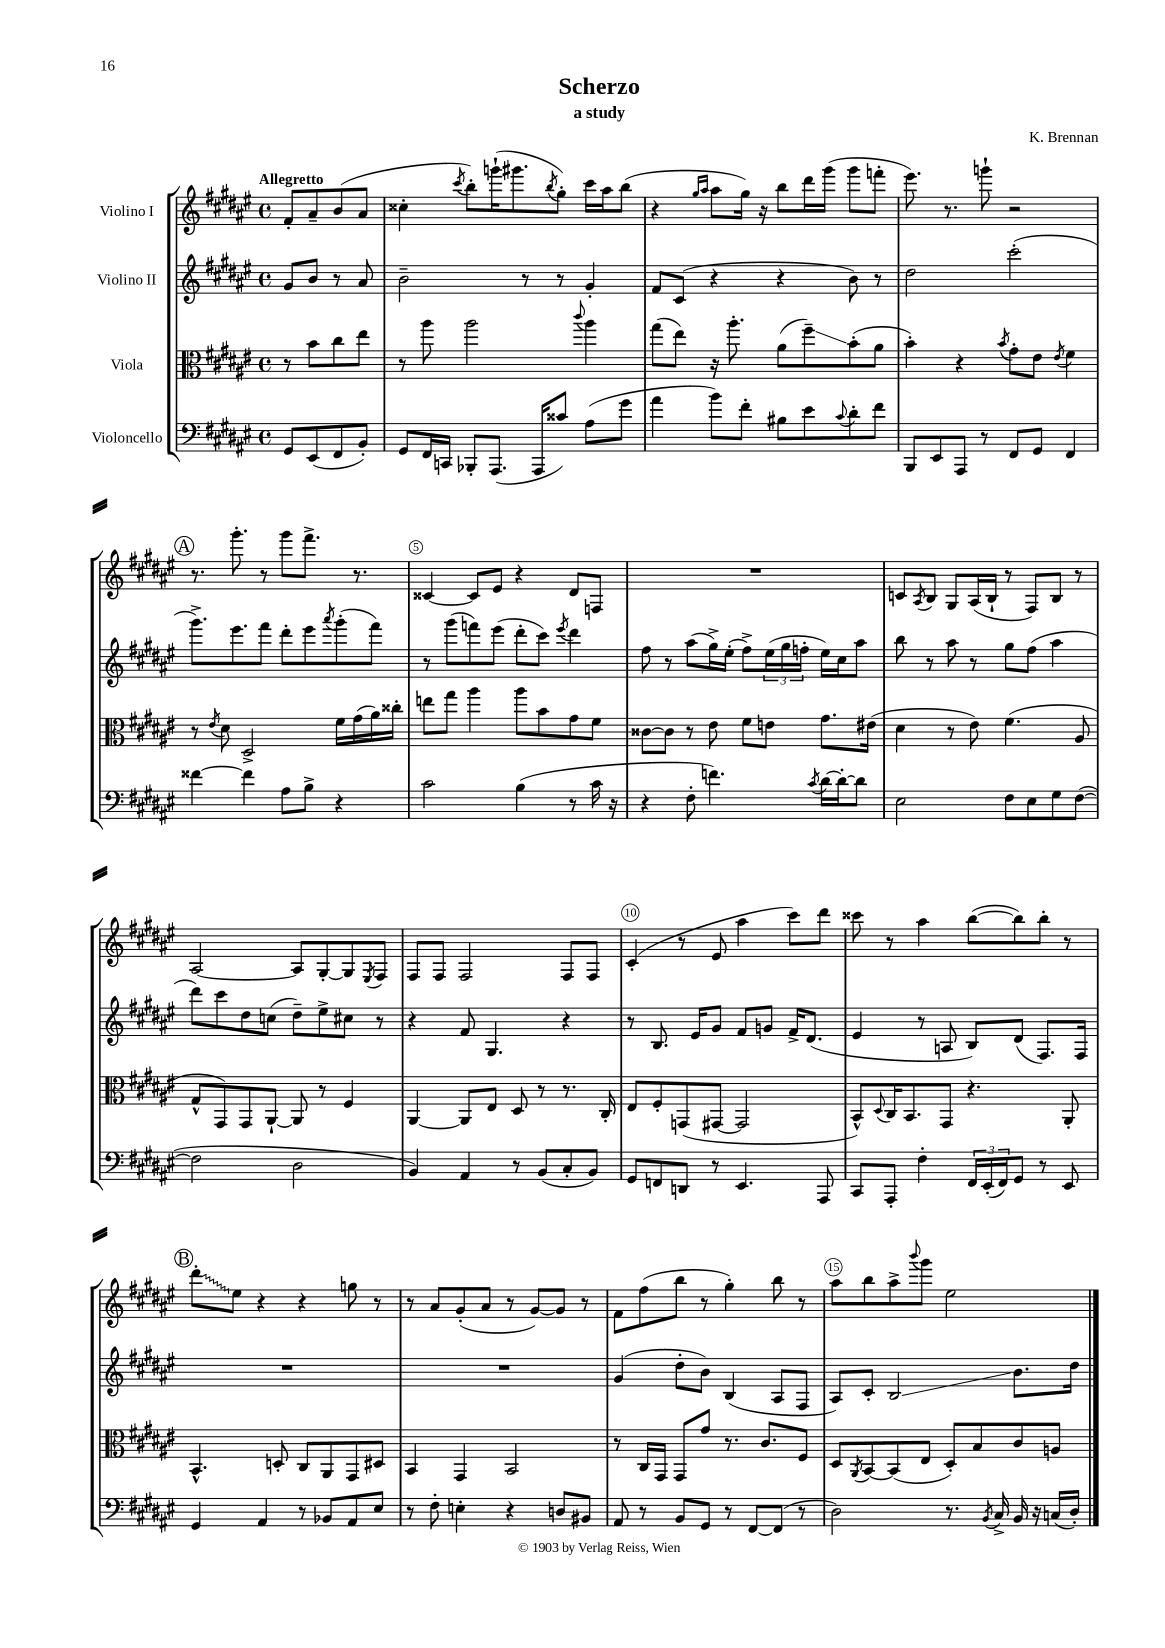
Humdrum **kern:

**kern	**kern	**kern	**kern
*staff4	*staff3	*staff2	*staff1
*clefF4	*clefC3	*clefG2	*clefG2
*k[f#c#g#d#a#e#]	*k[f#c#g#d#a#e#]	*k[f#c#g#d#a#e#]	*k[f#c#g#d#a#e#]
*M4/4	*M4/4	*M4/4	*M4/4
*met(c)	*met(c)	*met(c)	*met(c)
8GG#	8r	8g#	8f#'
(8EE#	8b	8b	8a#~
8FF#	8cc#	8r	(8b
8BB')	8ee#	8a#	8a#
=	=	=	=
8GG#	8r	2b~	4cc##'
16FF#	8aa#	.	.
16CC	.	.	.
.	.	.	8qccc#
8BBB-'	2aa#	.	8bb')
(8.AAA#	.	.	(16ggg`
.	.	.	8.ggg#
.	.	8r	.
16AAA#	.	.	.
.	.	.	8qbb
8c##)	.	8r	8gg#')
.	8qqccc#	.	.
(8A#	4aa#	4g#'	16ccc#
.	.	.	16aa#
8g#	.	.	(8bb
=	=	=	=
4a#	(8gg#	8f#	4r
.	8ee#)	(8c#	.
.	.	.	16qqgg#
.	.	.	16qqaa#
8b)	16r	4r	8aa#
.	8.aa#'	.	.
8f#'	.	.	16gg#)
.	.	.	16r
8B#	(8a#	4r	8bb
8e#	8ff#~)	.	16ddd#
.	.	.	(16ggg#
8qqc#	.	.	.
8d#'	(8b'	8b)	8ggg#
8f#	8a#	8r	8fff'
=	=	=	=
8BBB	4b')	2dd#	8.eee#)
8EE#	.	.	.
.	.	.	8.r
8AAA#	4r	.	.
8r	.	.	8ggg`
.	8qb	.	.
8FF#	8g#'	(2ccc#'	2r
8GG#	8e#	.	.
.	8qe#	.	.
4FF#	4f#	.	.
=	=	=	=
[4f##	8r	8.ggg#^)	8.r
.	8qe#	.	.
.	8d#	.	.
.	.	8.eee#	8.ggg#'
4f##]	2D#^	.	.
.	.	8fff#	8r
8A#	.	8ddd#'	8ggg#
8B^	.	8eee#	8.fff#^
.	.	8qaaa#	.
4r	16f#	(8ggg#'	.
.	(16g#	.	8.r
.	16a#)	8fff#)	.
.	16cc##'	.	.
=	=	=	=
2c#	8ee	8r	[4c##
.	8gg#	(8ggg#	.
.	4aa#	8fff)	8c##]
.	.	(8eee#	8e#
(4B	8aa#	8ddd#'	4r
.	8b	8ccc#)	.
.	.	8qeee#	.
8r	8g#	4ddd#	8d#
16c#	8f#	.	8F
16r	.	.	.
=	=	=	=
4r	[8c##	8ff#	1r
.	8c##]	8r	.
8F#'	8r	(8aa#	.
4.f)	8e#	16gg#^)	.
.	.	(16ee#'	.
.	8f#	8ff#^)	.
.	8e	(24ee#	.
.	.	24gg#	.
.	.	24ff'	.
8qc#	.	.	.
[16d#	8.g#	16ee#)	.
16d#'_	.	16cc#	.
8d#]	.	8aa#	.
.	(16e#	.	.
=	=	=	=
2E#	4d#	8bb	8c
.	.	.	8qA#
.	.	8r	8B
.	8r	8aa#	8G#
.	8e#)	8r	(16A#
.	.	.	16B`
8F#	(4.f#	8gg#	8r
8E#	.	(8ff#	8F#)
8G#	.	4aa#	8B
([8F#	8A#	.	8r
=	=	=	=
2F#]	8G#^^	8ddd#)	[2A#
.	8GG#)	8ccc#	.
.	8GG#	8dd#	.
.	[8AA#`	(8cc	.
2D#	8AA#]	8dd#~)	8A#]
.	8r	8ee#^	[8G#'
.	4F#	8cc#	8G#]
.	.	.	8qE#
.	.	8r	8F#
=	=	=	=
4BB)	[4AA#	4r	8F#
.	.	.	8F#
4AA#	8AA#]	8f#	2F#
.	8E#	4.G#	.
8r	8D#	.	.
(8BB	8r	.	.
8C#'	8.r	4r	8F#
8BB)	.	.	8F#
.	16C#'	.	.
=	=	=	=
8GG#	8E#	8r	(4c#'
8FF	8F#'	8.B	.
8DD	(8GG	.	8r
.	.	16e#	.
8r	[8GG#	8g#	8e#
4.EE#	2GG#]	8f#	4aa#
.	.	8g	.
.	.	16f#^	8ccc#)
.	.	(8.d#	.
8AAA#	.	.	8ddd#
=	=	=	=
8CC#	8BB^^)	4e#	8ccc##
.	8qqD#	.	.
8AAA#'	16C#	.	8r
.	8.BB	.	.
4F#'	.	8r	4aa#
.	8GG#	8A	.
24FF#	4.r	8B)	([8bb
(24EE#'	.	.	.
24FF#)	.	.	.
8GG#	.	(8d#	8bb])
8r	.	8.F#)	8bb'
8EE#	8AA#'	.	8r
.	.	16F#	.
=	=	=	=
4GG#	4.BB^^	1r	8ddd#'
.	.	.	8ee#
4AA#	.	.	4r
.	8D'	.	.
8r	8C#	.	4r
8BB-	8AA#	.	.
8AA#	8GG#	.	8gg
8E#	8D#	.	8r
=	=	=	=
8r	4BB	1r	8r
8F#'	.	.	8a#
4E'	4GG#	.	(8g#'
.	.	.	8a#
4r	2BB	.	8r
.	.	.	[8g#)
8D	.	.	8g#]
8BB#	.	.	8r
=	=	=	=
8AA#	8r	(4g#	8f#
8r	16C#	.	(8ff#
.	16GG#	.	.
8BB	8GG#	8dd#'	8bb
8GG#	8g#	8b)	8r
8r	8.r	(4B	4gg#')
[8FF#	.	.	.
.	8.c#	.	.
(8FF#]	.	8A#	8bb
8r	8F#	8F#	8r
=	=	=	=
2D#)	8D#	8A#)	8aa#
.	8qAA#	.	.
.	[8BB	8c#'	8bb
.	(8BB]	2B	8aa#^
.	.	.	8qqbbb
.	8E#	.	8ggg#
8.r	8D#')	.	2ee#
.	8B	.	.
8qBB	.	.	.
16C#^	.	.	.
16BB	8c#	8.b	.
16r	.	.	.
(16C	8A	.	.
16D#')	.	16dd#	.
==	==	==	==
*-	*-	*-	*-
